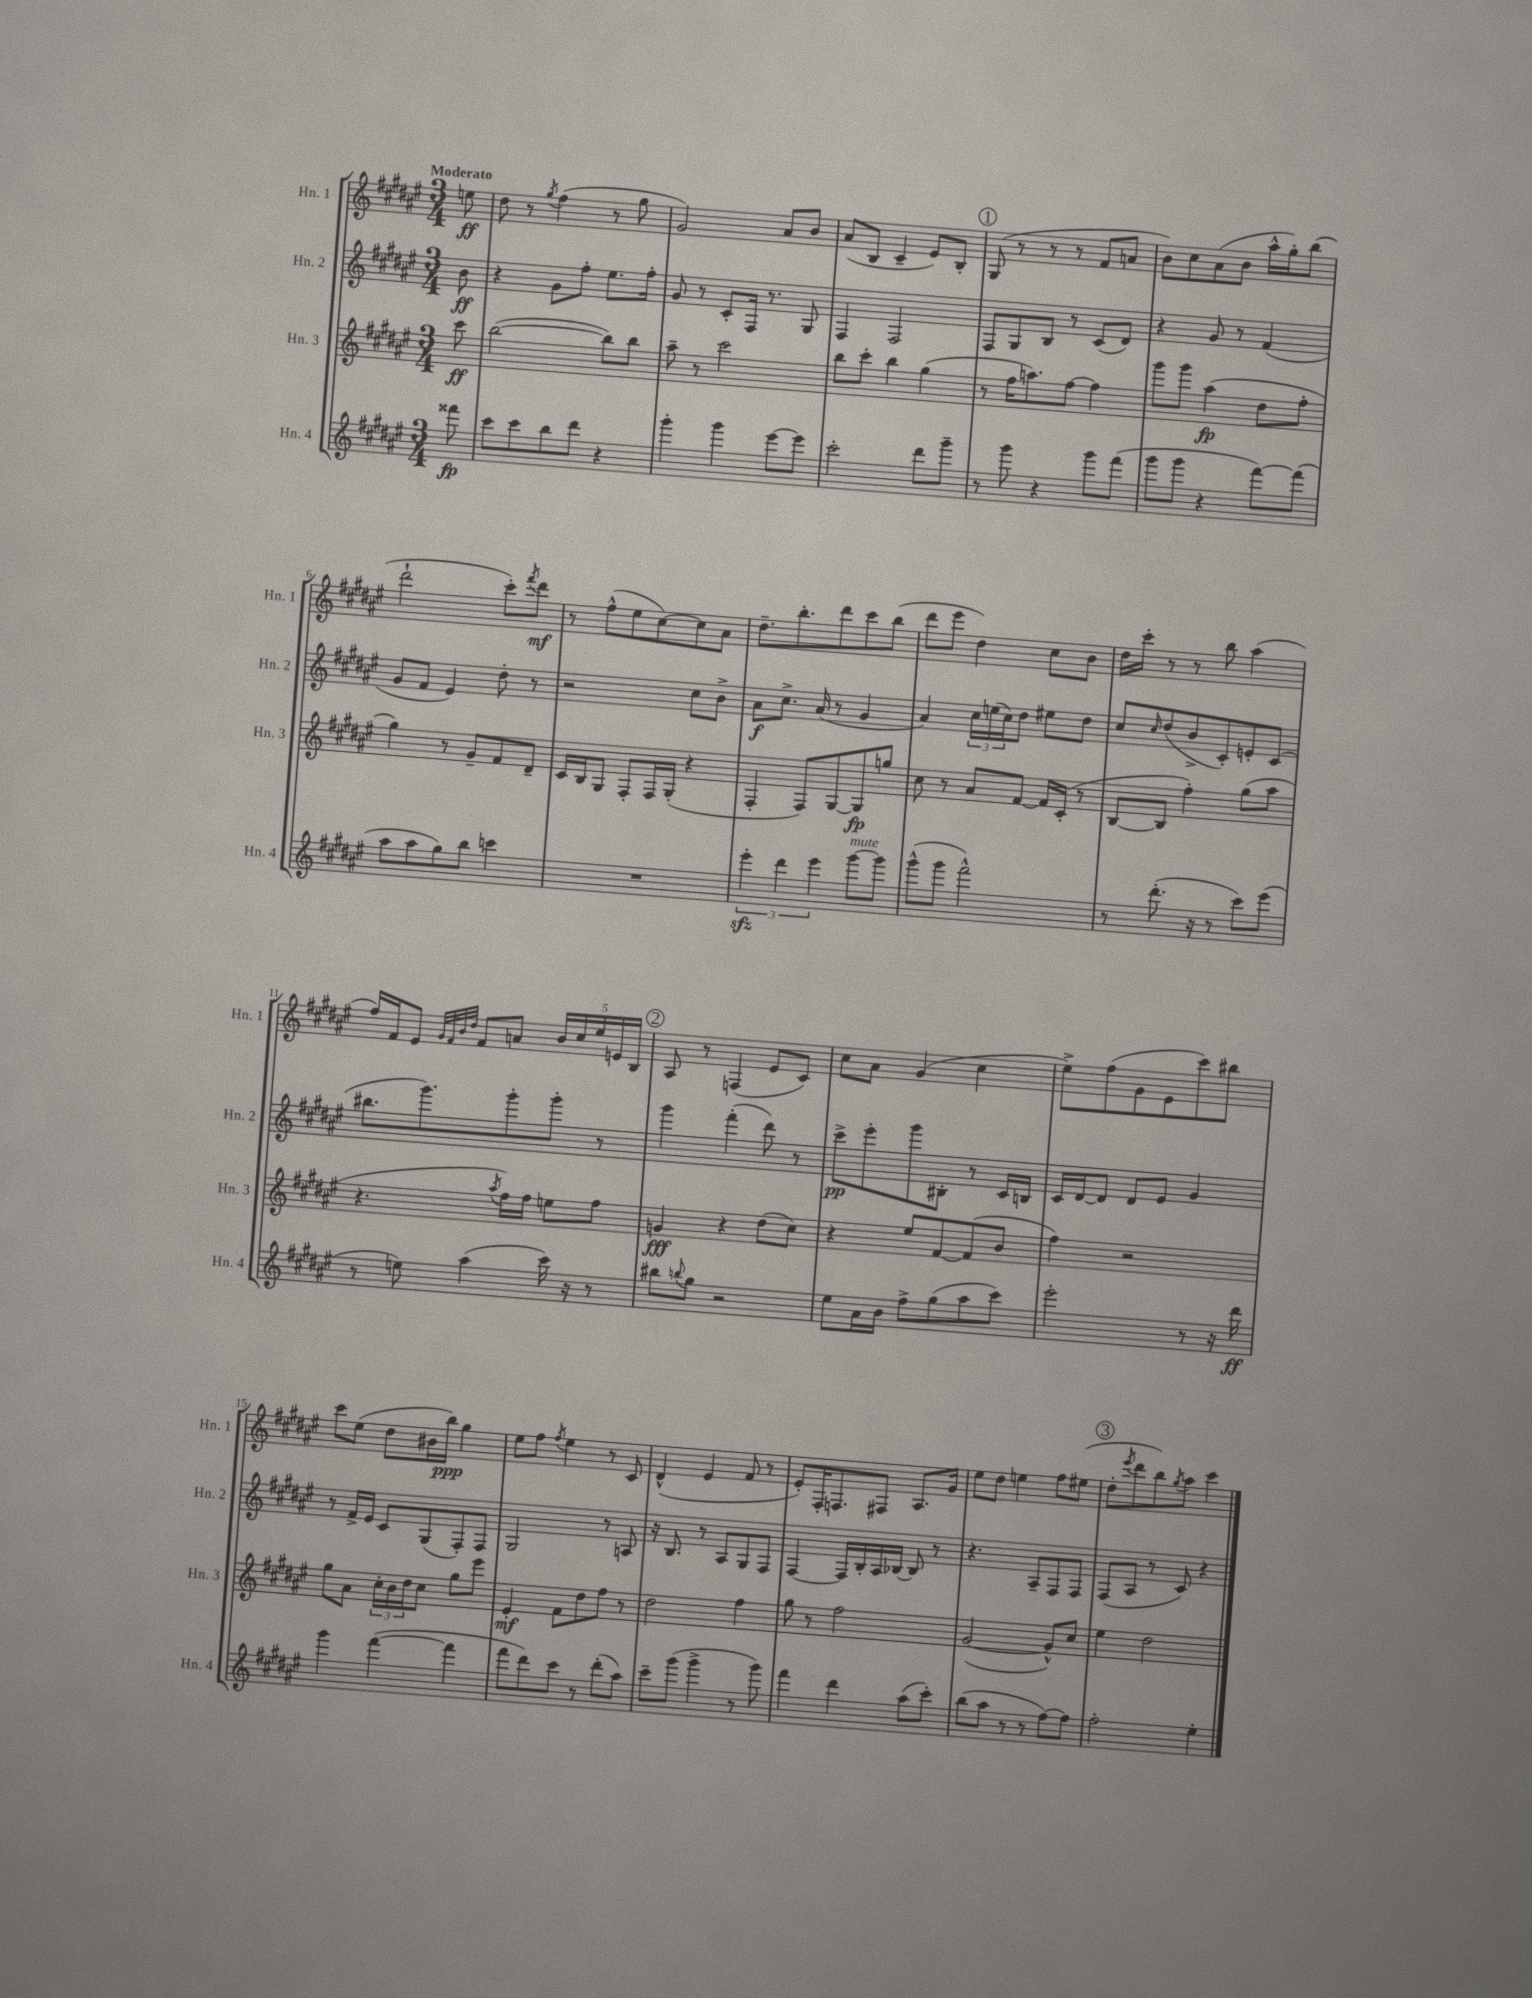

**kern	**kern	**kern	**kern
*staff4	*staff3	*staff2	*staff1
*clefG2	*clefG2	*clefG2	*clefG2
*k[f#c#g#d#a#e#]	*k[f#c#g#d#a#e#]	*k[f#c#g#d#a#e#]	*k[f#c#g#d#a#e#]
*M3/4	*M3/4	*M3/4	*M3/4
8fff##\	8ccc#\	8b\	8ee\
=	=	=	=
8ccc#\L	([2bb\	4r	8dd#\
8ccc#\	.	.	8r
.	.	.	8qgg#/
8bb\	.	8g#\L	(4ff#\
8ddd#\J	.	8ff#'\J	.
4r	8bb\]L)	8.ee#\L	8r
.	8bb\J	.	8gg#\
.	.	16ff#'\Jk	.
=	=	=	=
4ggg#'\	8aa#~\	8g#/	2g#/)
.	8r	8r	.
4ggg#\	2ccc#\	8c#'/L	.
.	.	16F#/Jk	.
.	.	8.r	.
[8eee#\L	.	.	8a#/L
8eee#\]J	.	8G#/	8b/J
=	=	=	=
2ccc#'\	8bb\L	4F#/	(8a#/L
.	8ccc#'\J	.	8B/J
.	4bb\	2F#/	4c#~/
8ddd#\L	(4gg#\	.	8e#/L)
8ggg#~\J	.	.	8B'/J
=	=	=	=
8r	8r	8F#/L	(8G#/
8ggg#\	16ff#\LK	8G#/	8r
.	8.aa\)	.	.
4r	.	8B/J	8r
.	[8ff#\J	8r	8r
8ggg#\L	4ff#\]	(8c#/L	8f#/L
(8fff#\J	.	8d#/J)	8a/J
=	=	=	=
8ggg#\L	8ggg#\L	4r	8b\L)
8ggg#\J	8ggg#\J	.	8cc#\
4r	(4aa#\	8g#/	(8a#\
.	.	8r	8b\J
[8fff#\L)	8dd#\L	(4f#/	16aa#^^\LL
.	.	.	16gg#'\J)
(8fff#\]J	8ff#'\J	.	(8bb\J
=	=	=	=
8aa#\L	4gg#\)	8g#/L	2ddd#`\
8aa#\	.	8f#/J	.
8gg#\)	8r	4e#/)	.
8bb\J	8g#~/L	.	.
4ccc\	8f#/	8dd#'\	8ccc#'\L)
.	.	.	8qfff#/
.	8d#~/J	8r	8ddd#\J
=	=	=	=
2.r	16c#/LL	2r	8r
.	16B/J	.	.
.	8G#/J	.	(8ff#^^\L
.	8F#'/L	.	8ee#\
.	16F#/L	.	[8cc#\)
.	(16G#'/JJ	.	.
.	4r	8cc#\L	8cc#\]
.	.	8b^\J	8a#\J
=	=	=	=
6eee#'\	4F#'/	8a#\L	8.dd#~\L
.	.	8.cc#^\J	.
6ddd#\	.	.	.
.	.	.	8.bb'\
.	8F#/L)	.	.
.	.	(16a#/	.
6eee#\	.	.	.
.	[8G#/	8r	8ddd#\
[8ggg#\L	8G#/]	4g#/	8ccc#\
8ggg#\]J	8gg/J	.	(8bb\J
=	=	=	=
(8ggg#^^\L	8cc#\	4a#/)	8ddd#\L
8ggg#\J	8r	.	8eee#\J
2fff#^^\)	8a#/L	24cc#\LL	4dd#\)
.	.	(24ee\	.
.	.	24cc#\J)	.
.	[8f#/J	8dd#\J	.
.	16f#/]LL	8ee#\L	8cc#\L
.	(16c#'/JJ	.	.
.	8r	8dd#\J	8b\J
=	=	=	=
8r	[8B/L	8cc#/L	16dd#\LL
.	.	.	16ccc#'\JJ
.	.	16qqcc#/	.
(8.ddd#'\	8B/]J	(8dd#/	8r
.	4ff#'\)	8b^/	8r
16r	.	.	.
8r	.	8c#'/)	8bb\
8ccc#\L)	(8gg#\L	8e'/	(4aa#\
(8eee#\J	8aa#\J	(8c#/J	.
=	=	=	=
8r	4.r	8.bb#\L	16ff#/LL)
.	.	.	16f#/J
8ee\)	.	.	8e#/J
.	.	8.ggg#\)	.
.	.	.	32qqg#/LLL
.	.	.	32qqf#/
.	.	.	32qqb/
.	.	.	32qqdd#/JJJ
(4aa#\	.	.	8f#/L
.	8qaa#/	.	.
.	16ff#\LL)	8ggg#'\	8a/J
.	16ff#\JJ	.	.
16ccc#\)	8ee\L	8ggg#'\J	20b/LL
.	.	.	20cc#/
16r	.	.	.
.	.	.	20ee#/
8r	8ff#\J	8r	.
.	.	.	20e/
.	.	.	20B/JJ
=	=	=	=
8bb#\L	4g/	4ggg#\	8A#/
8qqbb/	.	.	.
8gg#\J	.	.	8r
2r	4r	(4fff#'\	(4F/
.	(8dd#\L	8ddd#\)	8e#/L
.	8cc#\J)	8r	8c#/J)
=	=	=	=
8ee#\L	4r	8ccc#^\L	8cc#\L
16a#\L	.	8eee#'\	8a#\J
16b\JJ	.	.	.
8ff#^\L	8ee#/L	8ggg#\	(4g#/
(8gg#\	[8f#/	8B#'\J	.
8aa#\	(8f#/]	8r	4cc#\
8ccc#\J)	8b/J	16c#/LL	.
.	.	16B/JJ	.
=	=	=	=
2eee#'\	4ff#\)	16c#/LL	8ee#^\L)
.	.	[16d#/J	.
.	.	8d#/]J	(8ff#\
.	2r	8d#/L	8g#\
.	.	8e#/J	8e#\
8r	.	4g#/	8ccc#\)
16r	.	.	8bb#\J
16ddd#\	.	.	.
=	=	=	=
4ggg#\	8gg#\L	8r	8ccc#\L
.	8a#\J	16f#^/LL	(8ee#\J
.	.	16e#/JJ	.
([4fff#\	24cc#'\LL	8c#/L	8dd#\L
.	24b\	.	.
.	24dd#\J	.	.
.	8cc#\J	(8G#/	16b#\L
.	.	.	16bb\JJ)
4fff#\]	8gg#\L	8F#'/)	4gg#\
.	8eee#\J	8F#/J	.
=	=	=	=
8fff#\L	4e#'/	2G#/	8ee#\L
8ddd#\)	.	.	8ff#\J
.	.	.	8qff#/
8ccc#\J	8f#\L	.	4ee#\
8r	8dd#\	.	.
(8ddd#'\L	8ff#\J	8r	8r
8aa#\J)	8r	8A/	8c#/
=	=	=	=
8ccc#~\L	2dd#\	16r	(4d#^^/
.	.	8.B/	.
(8ggg#\J	.	.	.
4ggg#^\	.	8r	4e#/
.	.	8A#/L	.
8r	4ff#\	8G#/	8f#/
8ggg#\)	.	8F#/J	8r
=	=	=	=
4fff#\	8gg#\	[4F#/	8e#'/L)
.	8r	.	16F#'/K
.	.	.	8.F/
4ddd#\	2ff#\	16F#/]LL	.
.	.	16B'/	.
.	.	16A#/	8F#/J
.	.	[16B-/JJ	.
(8aa#\L	.	8B-/]	8.A#/L
8ccc#'\J)	.	8r	.
.	.	.	16g#/Jk
=	=	=	=
(8bb\L	([2g#/	4.r	8ee#\L
8aa#\J	.	.	8dd#\J
8r	.	.	4ee\
8r	.	8A#~/L	.
[8ff#\L)	8g#^^/]L)	8F#/	8ff#\L
8ff#\]J	8cc#/J	8F#/J	(8ee#\J
=	=	=	=
2ff#'\	4ee#\	(8F#/L	8dd#'\L
.	.	.	8qeee#/
.	.	8A#/J	8ddd#\
.	2dd#\	8r	8bb\)
.	.	.	8qgg#/
.	.	8c#/)	8aa#\J
4ee#'\	.	4r	4ccc#\
==	==	==	==
*-	*-	*-	*-
